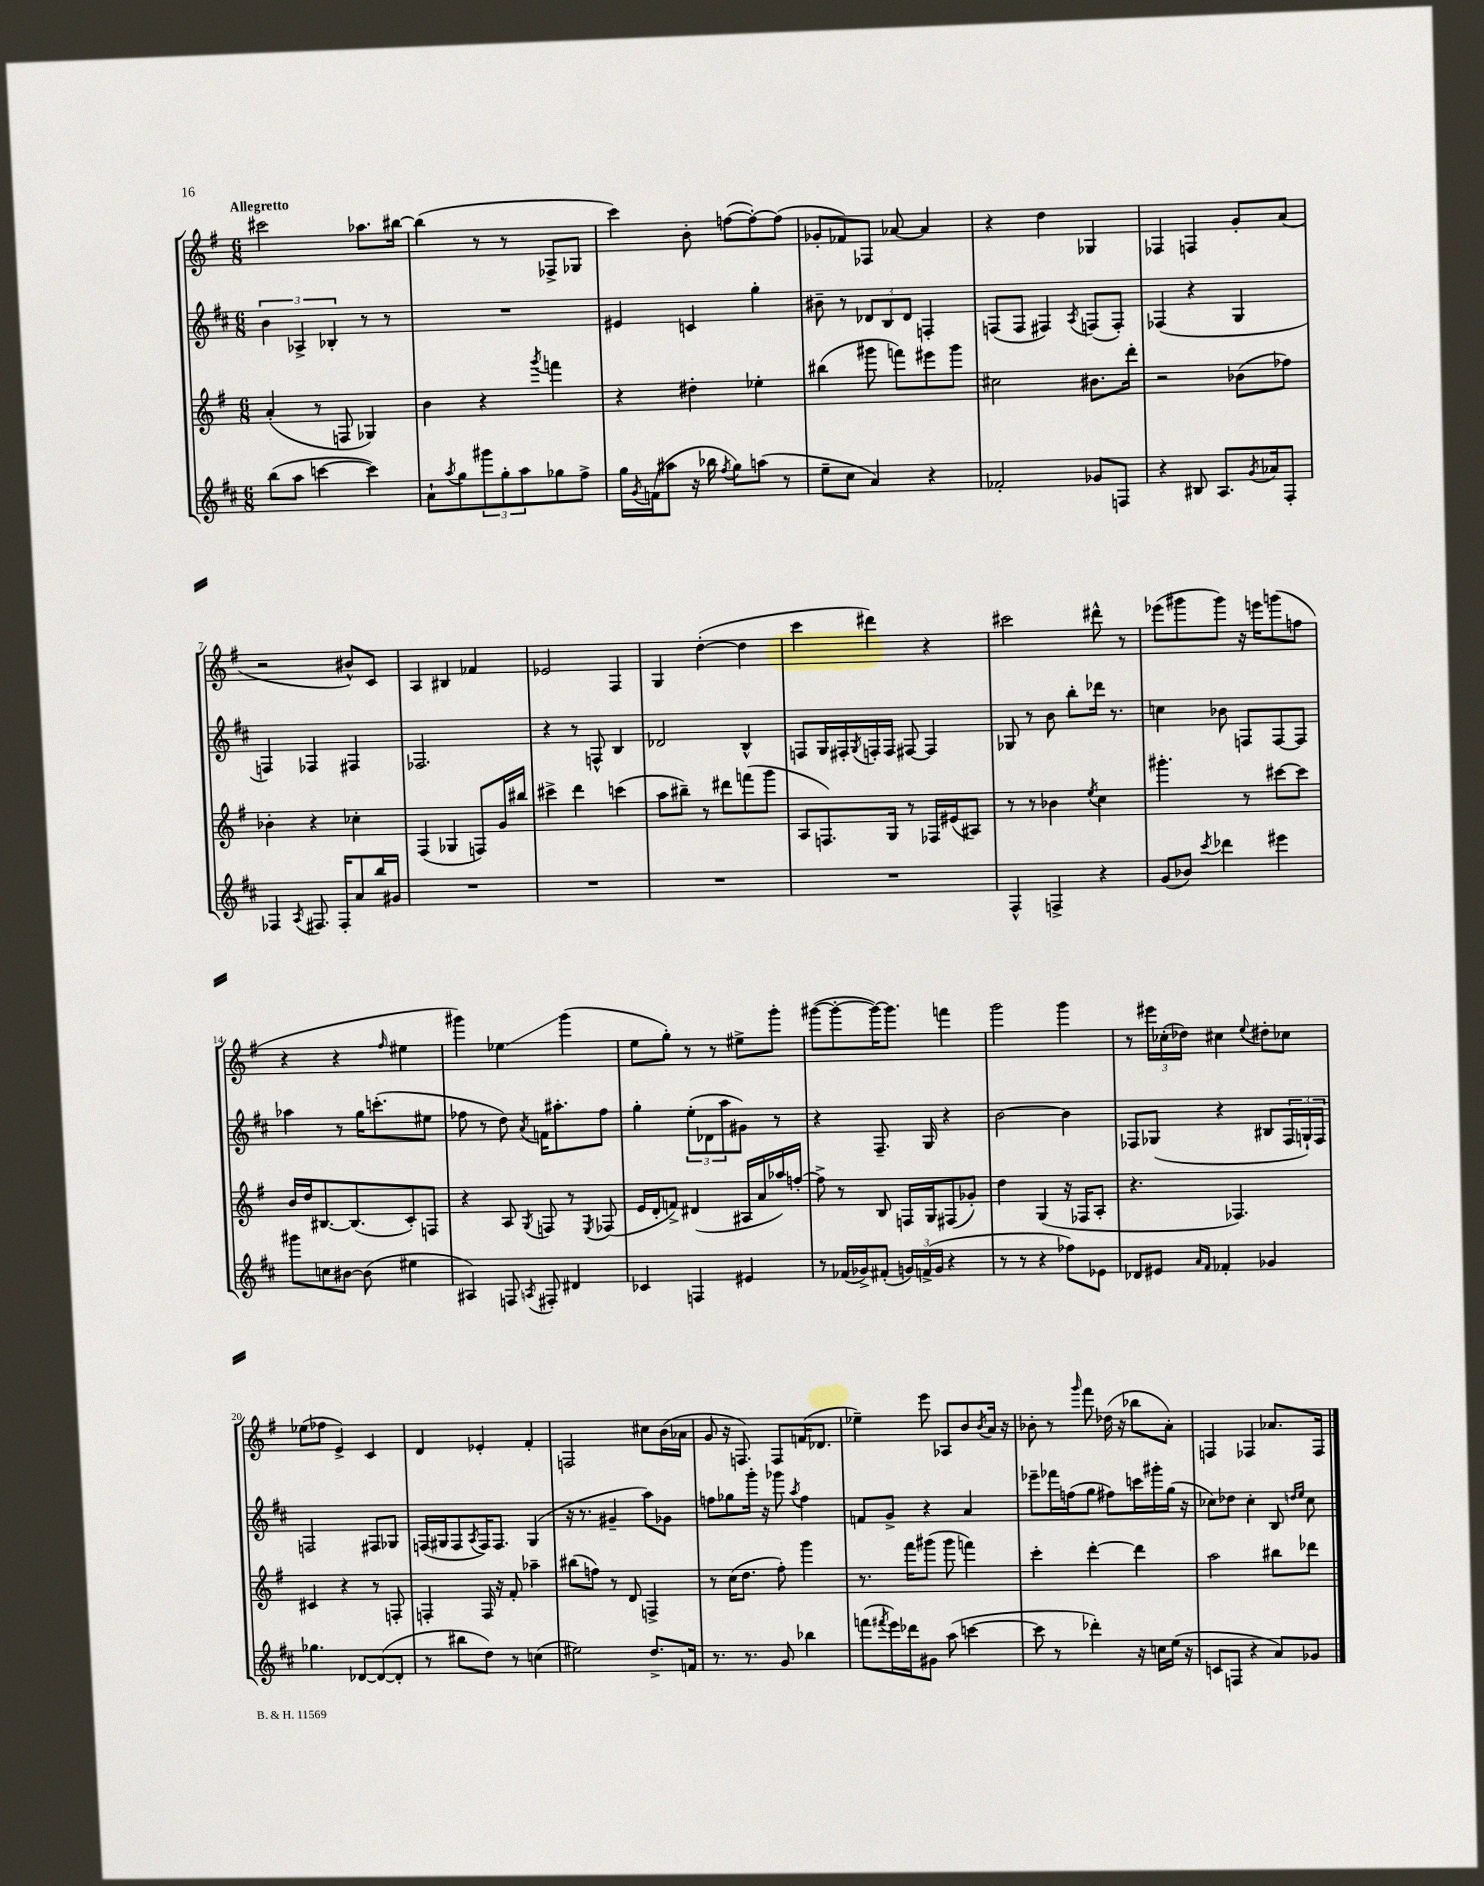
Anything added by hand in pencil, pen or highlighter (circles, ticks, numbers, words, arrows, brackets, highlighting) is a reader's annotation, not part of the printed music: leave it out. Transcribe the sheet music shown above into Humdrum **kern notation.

**kern	**kern	**kern	**kern
*staff4	*staff3	*staff2	*staff1
*clefG2	*clefG2	*clefG2	*clefG2
*k[f#c#]	*k[f#]	*k[f#c#]	*k[f#]
*M6/8	*M6/8	*M6/8	*M6/8
(8bb	(4a'	6b	2ccc#
8aa	.	.	.
.	.	6A-^	.
[4ccc	8r	.	.
.	.	6B-'	.
.	8F	.	.
4ccc])	4G-)	8r	8.aa-
.	.	8r	.
.	.	.	[16bb#
=	=	=	=
8a`	4b	2.r	(4bb#]
8qaa	.	.	.
8gg	.	.	.
12ggg#	4r	.	8r
12gg'	.	.	.
.	.	.	8r
12aa	.	.	.
.	8qggg	.	.
8gg-	4fff	.	8F-^
8ff#^	.	.	8G-
=	=	=	=
16gg	4r	4e#	4ccc)
8qg	.	.	.
(16f	.	.	.
8aa#	.	.	.
16r	4dd#'	4c	8b'
16bb-	.	.	.
8qff#	.	.	.
8gg)	.	.	([8ff
(8aa	4ee-'	4gg'	8ff'_)
8r	.	.	(8ff]
=	=	=	=
8ee~	(4bb#	8b#~	8g-'
8cc#	.	8r	8f-)
4a)	8ggg#	12d-	8F-
.	.	12B	.
.	8fff)	.	[8a-
.	.	12d-	.
4r	8eee#	4F'	4a-]
.	8ggg#	.	.
=	=	=	=
2f-'	2cc#	(8F	4r
.	.	8F	.
.	.	4F#)	4dd
.	.	8qA	.
8g-	8.b#	(8F	4G-
8F	.	8F')	.
.	16ddd'	.	.
=	=	=	=
4r	2r	(4F-	4F-
8B#	.	4r	4F
8.A	.	.	.
.	(8b-	4G	8g'
8qg	.	.	.
16a-	.	.	.
8F#'	8ff-)	.	(8a
=	=	=	=
4F-	4b-'	4F)	2r
8qA	.	.	.
8.F#	4r	4F-	.
16F#'	.	.	.
8a	4cc-'	4F#	8b#^^)
16bb	.	.	8c
16g#	.	.	.
=	=	=	=
2.r	(4F#	2.F-	4A
.	4G-	.	4B#
.	8F)	.	4f-
.	16g	.	.
.	16bb#	.	.
=	=	=	=
2.r	4ccc#^	4r	2e-
.	4ddd	8r	.
.	.	8F^^	.
.	(4ccc	4B	4F#
=	=	=	=
2.r	8aa	2d-	4G
.	8bb#~)	.	.
.	8r	.	([4dd'
.	8ddd#	.	.
.	(8fff	4B^^	4dd]
.	8ggg	.	.
=	=	=	=
2.r	8A	8F	4ccc
.	8.F)	16G	.
.	.	16F#'	.
.	.	8qG	.
.	.	16F'	4ddd#)
.	16G	16F	.
.	8r	[8F#	.
.	16F-	4F#]	4r
.	(16e#	.	.
.	8A#)	.	.
=	=	=	=
4F#^^	8r	8G-	2ccc#
.	8r	8r	.
4F^	4b-	8b	.
.	.	8bb'	.
.	8qee	.	.
4r	4cc	16ddd-	8ddd#^^
.	.	8.r	.
.	.	.	8r
=	=	=	=
(8g	4.ggg#'	4cc	(8eee-
8b-)	.	.	8ggg#
8qccc#	.	.	.
4ddd-	.	8b-	8ggg#)
.	8r	8F	16r
.	.	.	16eee
4eee#	[8ccc#	[8F	(8ggg
.	8ccc#]	8F]	8ff
=	=	=	=
8ggg#	16b	4aa-	4r
.	16dd	.	.
8cc	[8.B#	.	.
[8b#	.	8r	4r
.	(8.B#]	.	.
(8b#]	.	16gg	.
.	.	(8.ccc'	.
.	.	.	16qqff#
4ee#	8c')	.	4ee#
.	8F	8ee#	.
=	=	=	=
4A#)	4r	8ff-	4ggg#)
.	.	8r	.
8F	8A	8dd)	4ee-
8qA	8qG	8qa	.
8F#'	8F	16f	.
.	.	8.aa#'	.
4d#	8r	.	(4ggg#
.	8qE	.	.
.	(8F-	8ff-	.
=	=	=	=
4c-	16e	4gg'	8ee
.	16d'	.	.
.	8f^)	.	8gg')
4F	(4d#	(12ee'	8r
.	.	12d-	.
.	.	.	8r
.	.	12aa	.
4e#	16A#	8g#)	8ee#^
.	16a	.	.
.	16aa-)	8r	8ggg'
.	[16ff'	.	.
=	=	=	=
8r	8ff^]	4r	([8ggg#
(16f-	8r	.	8ggg#'_
16g-^)	.	.	.
(8f#'	8B	8.F#~	16ggg#_)
.	.	.	8.ggg#]
24g)	16F	.	.
(24f^	.	.	.
.	16G	16G	.
24g	.	.	.
4r	(8F#	4r	4fff
.	8g-')	.	.
=	=	=	=
8r	4dd	[2b	2ggg
8r	.	.	.
4r	(4G	.	.
8ff-)	16r	4b]	4ggg
.	16F-	.	.
8e-	8A'	.	.
=	=	=	=
8d-	4.r	8F-	8r
8e#	.	(8G-	24eee#
.	.	.	(24cc-'
.	.	.	24dd-)
16qqa	.	.	.
16qqf#	.	.	.
4f-'	.	4r	4cc#
.	4.F-)	.	.
.	.	.	8qqee
4g-	.	8B#	8dd#'
.	.	24F-	8cc-
.	.	24G`)	.
.	.	24F-	.
=	=	=	=
4.gg-	4c#	2F	(8ee-
.	.	.	8ff-
.	4r	.	4e^)
[8d-	.	.	.
(8d-_	8r	8F#	4c
8d-']	8F'	8G-	.
=	=	=	=
8r	4F'	(16F	4d
.	.	16G#	.
8bb#	.	8F	.
.	.	8qA	.
8dd)	16F	16F)	4e-'
.	16r	8.F	.
8r	8f#'	.	.
(4cc	4aa-~	(4G#	4f#'
=	=	=	=
2ee#)	(8bb#	16r	2F
.	.	8.r	.
.	8ff)	.	.
.	8r	4g#~	.
.	8d	.	.
8.dd^	4F^	8aa)	8cc#
.	.	8g-	(16b
16f	.	.	16a-
=	=	=	=
8.r	8r	8ff	8g
.	(16cc	8gg-	16r
8.r	8.dd	.	8.F)
.	.	16ggg'	.
.	.	16r	.
8g	8ff#')	8ggg-	8F
.	.	8qaa	.
4bb-	4ggg	4ff	(16f
.	.	.	8.d-
=	=	=	=
(8fff	8.r	8f	4ee-~)
8qfff#	.	.	.
16eee)	.	8g^	.
16ddd-	16fff#	.	.
8g#	(8ggg#	4r	8eee
(8aa	8ggg#	.	8A-
[4ccc	4fff)	4a	8b
.	.	.	8qb
.	.	.	16a
.	.	.	16r
=	=	=	=
8ccc]	4ccc'	8eee-~	8b-'
8r	.	16fff-	8r
.	.	(16ff	.
.	.	.	16qqggg
4ddd-')	[4ddd'	8gg	8fff#
.	.	8ff#)	(16dd-
.	.	.	16r
16r	4ddd]	16ccc	8bb-
16cc	.	16ggg#'	.
(16ee	.	(16gg	8a')
16r	.	16r	.
=	=	=	=
8c	2aa	8cc-)	4F
8F	.	8dd-	.
4r	.	4cc-'	4F-
8a)	8bb#	8B	8.a-
.	.	16qqdd	.
.	.	16qqee	.
8g-	8ddd-	8cc-	.
.	.	.	16F-
==	==	==	==
*-	*-	*-	*-
